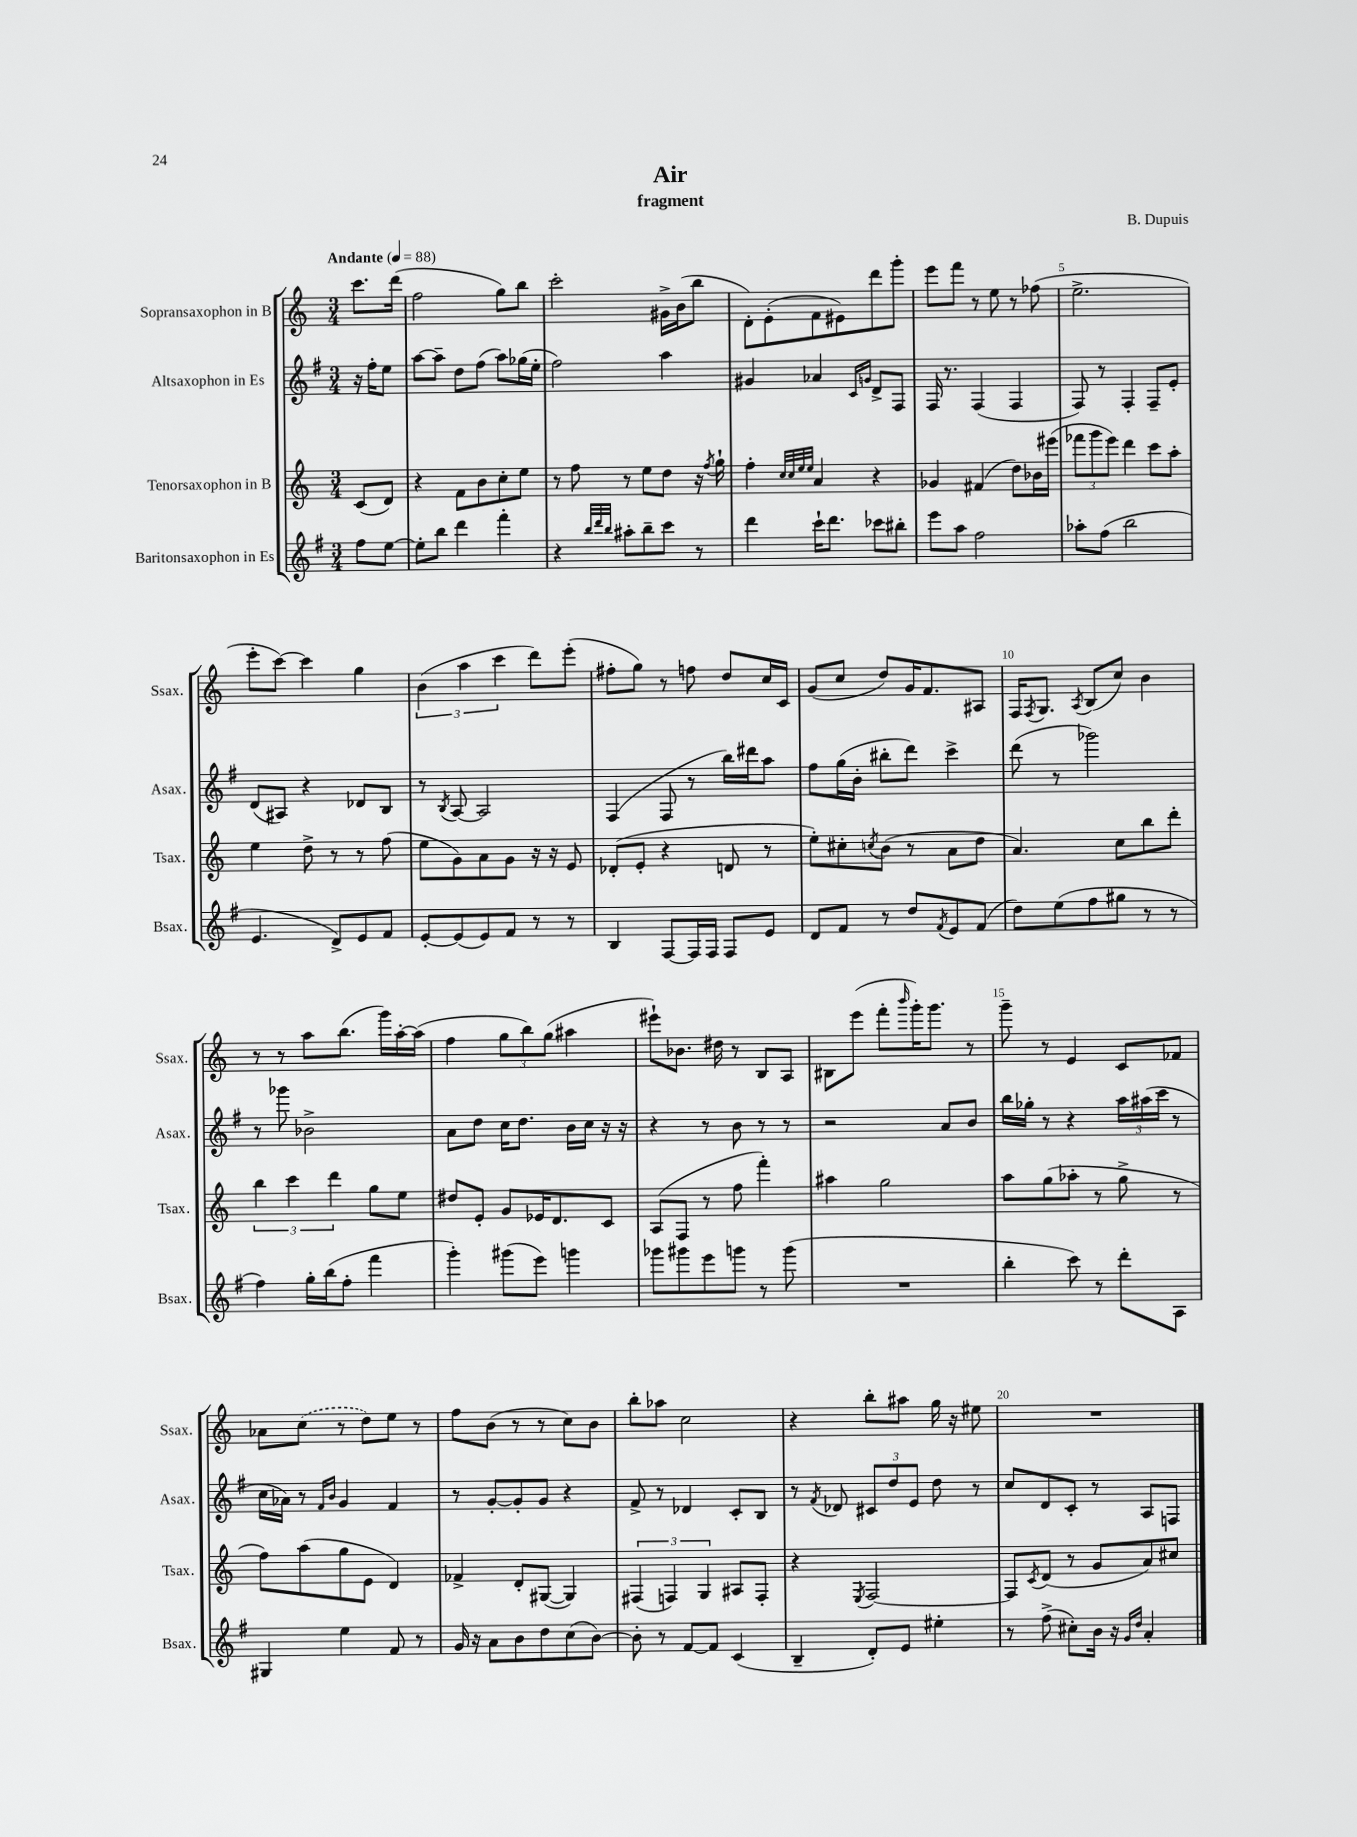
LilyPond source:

\header { title = "Air" composer = "B. Dupuis" subtitle = "fragment" }
<<
\new StaffGroup <<
\new Staff = "s0" \with { instrumentName = "Sopransaxophon in B" shortInstrumentName = "Ssax." } {
    \clef treble \key c \major \numericTimeSignature \time 3/4 \partial 4 \tempo "Andante" 4 = 88
    c'''8. d'''16( |
    f''2 g''8) b''8 |
    c'''2-. gis'16-> b'16( b''8 |
    d'8-.) e'8-.( f'8 eis'8) d'''8 g'''8-. |
    e'''8 f'''8 r8 e''8 r8 fes''8( |
    e''2.-> |
    e'''8-. c'''8~) c'''4 g''4 |
    \tuplet 3/2 { b'4( a''4 c'''4 } d'''8) e'''8-.( |
    fis''8-. g''8) r8 f''8 d''8 c''16 c'16 |
    g'8( c''8 d''8) g'16 f'8. ais8 |
    f16 \acciaccatura { f8 } g8. \acciaccatura { a8 } b8( c''8) b'4 |
    r8 r8 a''8 b''8.( g'''16) a''16~-. a''16( |
    f''4 \tuplet 3/2 { g''8 b''8) g''8( } ais''4 |
    eis'''8-!) bes'8. dis''16 r8 b8 a8 |
    bis8 e'''8( f'''8-. \grace { b'''16 } g'''16-.) g'''8. r8 |
    g'''8-- r8 e'4 c'8 fes'8 |
    aes'8 \once \slurDashed c''8( r8 d''8) e''8 r8 |
    f''8 b'8( r8 r8 c''8) b'8 |
    b''8-. aes''8 c''2 |
    r4 b''8-. ais''8 g''16 r16 eis''8 |
    R2. \bar "|." |
}
\new Staff = "s1" \with { instrumentName = "Altsaxophon in Es" shortInstrumentName = "Asax." } {
    \clef treble \key g \major \numericTimeSignature \time 3/4 \partial 4
    r16 fis''16-. e''8 |
    a''8~ a''8-- d''8 fis''8( a''8) ges''16( e''16-. |
    fis''2) a''4 |
    gis'4 aes'4 \grace { c'16 g'16 } d'8-> fis8 |
    fis16 r8. fis4( fis4 |
    fis8) r8 fis4-. fis8-- e'8-. |
    d'8( ais8) r4 des'8 b8 |
    r8 \acciaccatura { b8 } a8~ a2 |
    fis4( fis8 r8 b''16) dis'''16 a''8 |
    fis''8 g''16( b'16-. bis''8-. d'''8) c'''4-> |
    d'''8( r8 ges'''2) |
    r8 ges'''8 bes'2-> |
    a'8 d''8 c''16 d''8. b'16 c''16 r16 r16 |
    r4 r8 b'8 r8 r8 |
    r2 a'8 b'8 |
    b''16 ges''16-. r8 r4 \tuplet 3/2 { a''16 ais''16( c'''16 } r8 |
    c''16 aes'16) r8 \grace { fis'16 b'16 } g'4 fis'4 |
    r8 g'8~-. g'8-. g'8 r4 |
    fis'8-> r8 des'4 c'8-. b8 |
    r8 \acciaccatura { fis'8 } des'8 \tuplet 3/2 { cis'8 d''8 e'8 } d''8 r8 |
    c''8 d'8 c'8-. r8 a8 f8 \bar "|." |
}
\new Staff = "s2" \with { instrumentName = "Tenorsaxophon in B" shortInstrumentName = "Tsax." } {
    \clef treble \key c \major \numericTimeSignature \time 3/4 \partial 4
    c'8( d'8) |
    r4 f'8 b'8 c''8-. e''8 |
    r8 f''8 r8 e''8 d''8 r16 \acciaccatura { f''8 } g''16-! |
    f''4-. \grace { c''32 c''32 e''32 e''32 } a'4 r4 |
    ges'4 fis'4( d''8) bes'16 eis'''16( |
    \tuplet 3/2 { fes'''8 g'''8 e'''8) } d'''4 c'''8 a''8-. |
    e''4 d''8-> r8 r8 f''8( |
    e''8 g'8) a'8 g'8 r16 r16 e'8 |
    des'8-.( e'8-. r4 d'8 r8 |
    e''8-.) cis''8-. \acciaccatura { c''8 } b'8( r8 a'8 d''8 |
    a'4.) c''8 b''8 d'''8-. |
    \tuplet 3/2 { b''4 c'''4 d'''4 } g''8 e''8 |
    dis''8 e'8-. g'8 ees'16 d'8. c'8 |
    a8( f8 r8 f''8 f'''4-.) |
    ais''4 g''2 |
    a''8 g''8( aes''8-. r8 g''8-> r8 |
    f''8) a''8( g''8 e'8 d'4) |
    fes'4-> d'8-. gis8~( gis4) |
    \tuplet 3/2 { fis4( f4) g4 } ais8 f8-. |
    r4 \acciaccatura { e8 } f2~ |
    f8 \acciaccatura { c'8 } d'8( r8 g'8 a'8) cis''8 \bar "|." |
}
\new Staff = "s3" \with { instrumentName = "Baritonsaxophon in Es" shortInstrumentName = "Bsax." } {
    \clef treble \key g \major \numericTimeSignature \time 3/4 \partial 4
    fis''8 e''8~ |
    e''8-. b''8 d'''4 fis'''4-. |
    r4 \grace { b''32 d'''32 b''32 } ais''8-. b''8-- c'''8 r8 |
    d'''4 c'''16-! d'''8. ces'''8 bis''8-. |
    e'''8 a''8 fis''2 |
    aes''8-. fis''8( b''2 |
    e'4. d'8->) e'8 fis'8 |
    e'8~-. e'8( e'8) fis'8 r8 r8 |
    b4 fis8~ fis16 fis16 fis8 e'8 |
    d'8 fis'8 r8 d''8 \acciaccatura { fis'8 } e'8 fis'8( |
    d''8) e''8( fis''8 gis''8 r8 r8 |
    fis''4) g''16-. b''16( fis''8-. fis'''4 |
    g'''4-.) gis'''8( e'''8) g'''4 |
    ges'''8 gis'''8 e'''8 g'''8 r8 g'''8( |
    R2. |
    b''4-. c'''8) r8 d'''8-. a8 |
    gis4 e''4 fis'8 r8 |
    g'16 r16 a'8 b'8 d''8 c''8( b'8~) |
    b'8-. r8 fis'8~ fis'8 c'4( |
    b4-- d'8-.) e'8 eis''4-. |
    r8 fis''8->( cis''8-.) b'16 r16 \grace { g'16 d''16 } a'4-. \bar "|." |
}
>>
>>
\layout { \context { \Score \override BarNumber.break-visibility = ##(#f #t #t) barNumberVisibility = #(every-nth-bar-number-visible 5) } }
